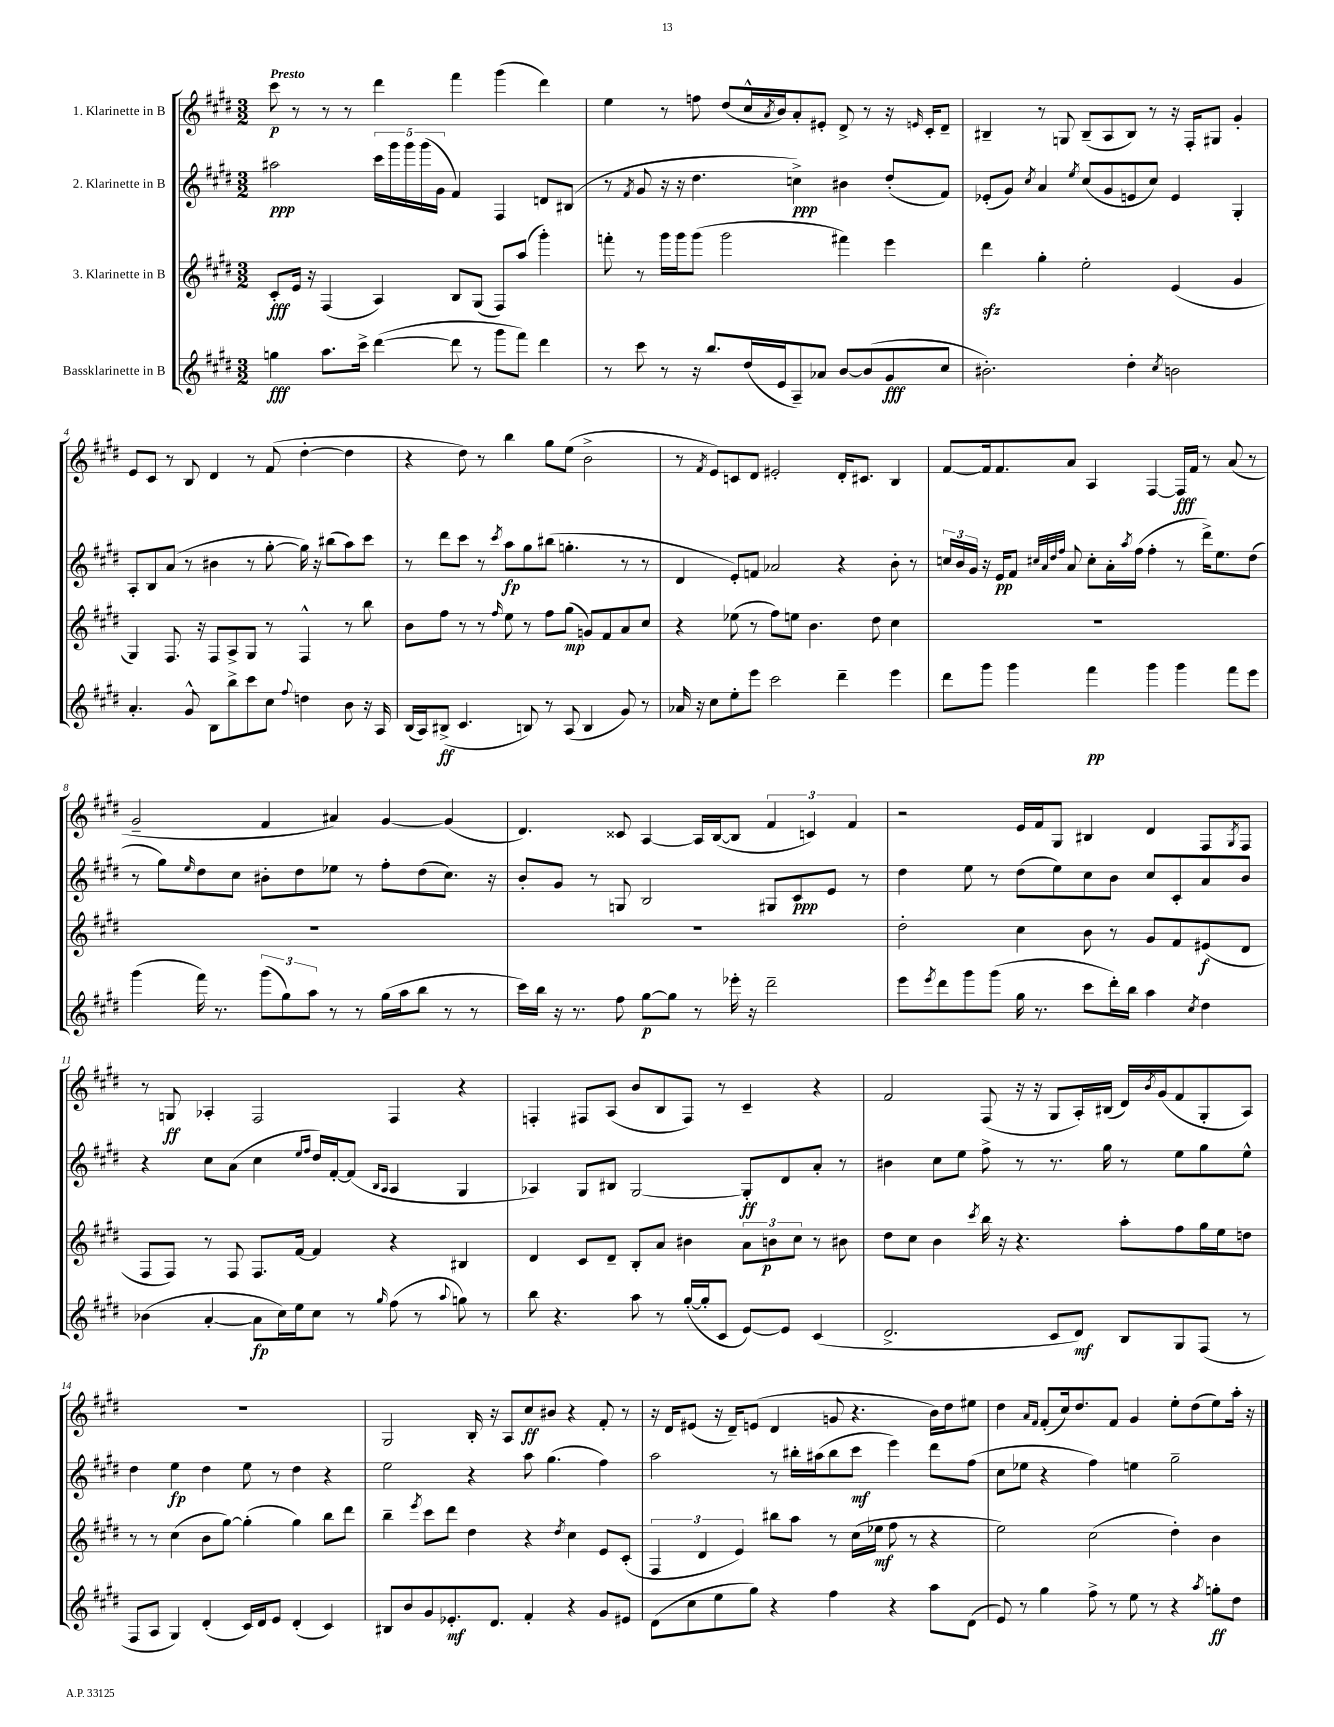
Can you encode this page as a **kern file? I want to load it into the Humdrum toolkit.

**kern	**kern	**kern	**kern
*staff4	*staff3	*staff2	*staff1
*clefG2	*clefG2	*clefG2	*clefG2
*k[f#c#g#d#]	*k[f#c#g#d#]	*k[f#c#g#d#]	*k[f#c#g#d#]
*M3/2	*M3/2	*M3/2	*M3/2
4gg\	8c#'/L	2aa#\	8ccc#\
.	16e/Jk	.	8r
.	16r	.	.
8.aa\L	(4F#/	.	8r
.	.	.	8r
16ccc#^\Jk	.	.	.
([4ddd#\	4A/)	20ccc#\LL	4ddd#\
.	.	20ggg#\	.
.	.	20ggg#\	.
.	.	(20ggg#\	.
.	.	20g#\JJ	.
8ddd#\]	8B/L	4f#/)	4fff#\
8r	(8G#/J	.	.
8ggg#\L	8F#/L)	4F#/	(4ggg#\
8fff#\J)	(8aa/J	.	.
4ddd#\	4ggg#'\)	8d/L	4ddd#\)
.	.	(8B#/J	.
=	=	=	=
8r	8fff'\	8r	4ee\
.	.	8qf#/	.
8ccc#\	8r	8g#/	.
8r	16ggg#\LL	16r	8r
.	16ggg#\J	16r	.
16r	(8ggg#\J	4.dd#\	8ff\
8.bb/L	.	.	.
.	2ggg#\	.	(8dd#/L
(16dd#/L	.	.	16cc#^^/L
.	.	.	8qa/
16e/J	.	.	16b/J)
8A~/)	.	4cc^\)	8a'/
8a-/J	.	.	8e#'/J
[8b/L	4fff#\)	4b#\	8d#^/
(8b/]	.	.	8r
8g#/	4eee\	(8dd#'/L	16r
.	.	.	16qqe/
.	.	.	16c#'/LK
8cc#/J	.	8f#/J)	8d#~/J
=	=	=	=
2.b#'\)	4ddd#\	(8e-'/L	4B#~/
.	.	8g#/J)	.
.	.	8qcc#/	.
.	4gg#'\	4a/	8r
.	.	.	8G/
.	.	8qee/	.
.	2ee'\	(8cc#/L	(8B#~/L
.	.	8g#/	8A/
4dd#'\	.	8e/	8B#/J)
.	.	8cc#/J)	8r
8qcc#/	.	.	.
2b\	(4e/	4e/	16r
.	.	.	16F#'/LK
.	.	.	8G#/J
.	4g#/	4G#'/	4g#'/
=	=	=	=
4.a'/	4G#/)	8A'/L	8e/L
.	.	8B/	8c#/J
.	8.F#/	(8a/J	8r
8g#^^/	.	8r	8B/
.	16r	.	.
8B\L	8F#/L	4b#\	4d#/
8bb^\	8A^/	.	.
8ccc#\	8G#/J	8r	8r
8cc#\J	8r	[8gg#'\	(8f#/
8qqff#/	.	.	.
4dd\	4F#^^/	16gg#\])	[4dd#'\
.	.	16r	.
.	.	(8bb#\L	.
8b\	8r	8aa\)	4dd#\]
16r	8bb\	8ccc#\J	.
16A/	.	.	.
=	=	=	=
(16B/LL	8b\L	8r	4r
16A/J)	.	.	.
(8B#^/J	8ff#\J	8ddd#\L	.
4.c#/	8r	8ccc#\J	8dd#\)
.	8r	8r	8r
.	16qqff#/	8qccc#/	.
.	8ee\	8aa\L	4bb\
8B/)	8r	8gg#\	.
8r	8ff#\L	(8bb#\J	8gg#\L
(8A/	(8gg#\J	4.gg'\	(8ee\J
4B/	8g/L)	.	2b^\
.	8f#/	.	.
8g#/)	8a/	8r	.
8r	8cc#/J	8r	.
=	=	=	=
16a-/	4r	4d#/	8r
16r	.	.	.
.	.	.	8qf#/
8cc#\L	.	.	8e/L)
8ee'\	(8ee-\	8e'/L)	8c/
8eee\J	8r	8f/J	8d#/J
2ccc#\	8ff#\L)	2a-/	2e#'/
.	8ee\J	.	.
.	4.b\	.	.
4ddd#~\	.	4r	16d#'/LK
.	.	.	8.c#/J
.	8dd#\	.	.
4eee\	4cc#\	8b'\	4B/
.	.	8r	.
=	=	=	=
8ddd#\L	1.r	24cc/LL	[8f#/L
.	.	24b/	.
.	.	24g#/JJ	.
8ggg#\J	.	16r	16f#/]k
.	.	16e/LK	8.f#/
4ggg#\	.	8f#/J	.
.	.	32qqcc#/LLL	.
.	.	32qqa/	.
.	.	32qqdd#/	.
.	.	32qqff#/JJJ	.
.	.	8a/	8a/J
4fff#\	.	8cc#'\L	4A/
.	.	16a'\L	.
.	.	8qaa/	.
.	.	(16ff#\JJ	.
4ggg#\	.	4ff#'\	[4F#/
4ggg#\	.	8r	16F#/]LL
.	.	.	16f#/JJ
.	.	16ddd#^\LK)	8r
.	.	8.ee\	.
8fff#\L	.	.	(8a/
8eee\J	.	(8dd#\J	8r
=	=	=	=
(4ggg#\	1.r	8r	2g#~/
.	.	8gg#\L)	.
.	.	16qqee/	.
16fff#\)	.	8dd#\	.
8.r	.	.	.
.	.	8cc#\J	.
(12ggg#\L	.	8b#'\L	4f#/
12gg#\)	.	.	.
.	.	8dd#\	.
12aa\J	.	.	.
8r	.	8ee-\J	4a#/)
8r	.	8r	.
(16gg#\LL	.	8ff#'\L	[4g#/
16aa\J	.	.	.
8bb\J	.	(8dd#\	.
8r	.	8.cc#\J)	(4g#/]
8r	.	.	.
.	.	16r	.
=	=	=	=
16ccc#\LL)	1.r	8b'/L	4.d#/)
16bb\JJ	.	.	.
16r	.	8g#/J	.
8.r	.	.	.
.	.	8r	.
8ff#\	.	8G/	8c##/
[8gg#\L	.	2B/	[4A/
8gg#\]J	.	.	.
8r	.	.	16A/]LL
.	.	.	([16B/J
16eee-'\	.	.	8B/]J
16r	.	.	.
2ddd#~\	.	8G#/L	6f#/
.	.	8c#/	.
.	.	.	6c/)
.	.	8e/J	.
.	.	.	6f#/
.	.	8r	.
=	=	=	=
8eee\L	2dd#'\	4dd#\	2r
8qeee/	.	.	.
8ddd#\	.	.	.
8ggg#\	.	8ee\	.
(8ggg#\J	.	8r	.
16gg#\	4cc#\	(8dd#\L	16e/LL
8.r	.	.	16f#/J
.	.	8ee\)	8G#/J
8ccc#\L	8b\	8cc#\	4B#/
16ddd#'\L)	8r	8b\J	.
16bb\JJ	.	.	.
4aa\	8g#/L	8cc#/L	4d#/
.	8f#/	8c#'/	.
8qcc#/	.	.	.
4dd#\	(8e#/	8a/	8F#/L
.	.	.	8qG#/
.	8d#/J	8b/J	8F#/J
=	=	=	=
(4b-\	8F#/L	4r	8r
.	8F#/J)	.	8G/
[4a'/	8r	8cc#\L	4A-'/
.	8F#/	(8a\J	.
8a\]L	8.F#/L	4cc#\	2F#/
16cc#\L)	.	.	.
16ee\J	[16f#/Jk	.	.
.	.	16qqee/LL	.
.	.	16qqff#/JJ	.
8cc#\J	4f#/]	16dd#/LL)	.
.	.	[16f#'/J	.
8r	.	(8f#/]J	.
.	.	16qqB/LL	.
16qqgg#/	.	16qqA/JJ	.
(8ff#\	4r	4A/	4F#/
8r	.	.	.
8qqaa/	.	.	.
8gg\)	4B#/	4G#/	4r
8r	.	.	.
=	=	=	=
8bb\	4d#/	4A-/)	4F'/
4.r	.	.	.
.	8c#/L	8G#/L	8F#/L
.	8d#~/J	8B#/J	(8A/J
8aa\	8B'/L	[2G#/	8b/L
8r	8a/J	.	8B/
([16gg#'/LL	4b#\	.	8F#/J)
16gg#'/]J	.	.	.
8c#/J	.	.	8r
[8e/L)	12a\L	8G#'/]L	4c#~/
.	12b\	.	.
8e/]J	.	8d#/	.
.	12cc#\J	.	.
(4c#/	8r	8a'/J	4r
.	8b#\	8r	.
=	=	=	=
2.d#^/	8dd#\L	4b#\	2f#/
.	8cc#\J	.	.
.	4b\	8cc#\L	.
.	.	8ee\J	.
.	8qccc#/	.	.
.	16bb\	8ff#^\	(8F#/
.	16r	.	.
.	4.r	8r	16r
.	.	.	16r
8c#/L	.	8.r	8G#/L
8d#/J)	.	.	16A'/L)
.	.	16gg#\	(16B#/JJ
8B/L	8aa'\L	8r	16d#/LL)
.	.	.	8qb/
.	.	.	(16g#/J
8G#/	8ff#\	8ee\L	8f#/
(8F#/J	16gg#\L	8gg#\	8G#'/
.	16ee\J	.	.
8r	8dd\J	8ee^^\J	8A/J)
=	=	=	=
8F#/L	8r	4dd#\	1.r
8A/J	8r	.	.
4G#/)	(4cc#\	4ee\	.
(4d#'/	8b\L	4dd#\	.
.	[8gg#\J)	.	.
16c#/LL)	(4gg#'\]	8ee\	.
16d#/J	.	.	.
8e/J	.	8r	.
(4d#'/	4gg#\)	4dd#\	.
4c#/)	8bb\L	4r	.
.	8ddd#\J	.	.
=	=	=	=
8B#/L	4bb~\	2ee\	2G#/
8b/	.	.	.
.	8qeee/	.	.
8g#/	8ccc#\L	.	.
8.e-'/	8ddd#\J	.	.
.	4dd#\	4r	16B'/
8.d#/J	.	.	16r
.	.	.	8A/L
4f#'/	4r	8aa\	8cc#/
.	.	(4.gg#\	8b#/J
.	8qdd#/	.	.
4r	4cc#\	.	4r
8g#/L	8e/L	4ff#\)	8f#'/
8e#/J	(8c#'/J	.	8r
=	=	=	=
(8d#\L	6F#/	2aa\	16r
.	.	.	16d#/LK
8cc#\	.	.	(8e#/J
.	6d#/	.	.
8ee\	.	.	16r
.	.	.	16d#~/LK)
.	6e/)	.	.
8gg#\J)	.	.	(8e/J
4r	8bb#\L	8r	4d#/
.	8aa\J	16bb#'\LL	.
.	.	(16aa#\J	.
4ff#\	8r	8bb#\	8g/
.	(16cc#\LL	8ccc#\J	4.r
.	16ee-\JJ	.	.
4r	8ff#\	4eee\)	.
.	8r	.	.
8aa\L	4r	8ddd#\L	16b\LL)
.	.	.	16dd#\J
(8d#\J	.	(8ff#\J	8ee#\J
=	=	=	=
8e/)	2ee\)	8cc#\L	4dd#\
8r	.	8ee-\J	.
.	.	.	16qqa/LL
.	.	.	16qqf#/JJ
4gg#\	.	4r	(8f#'/L
.	.	.	16cc#/k)
.	.	.	8.dd#/
8ff#^\	(2cc#\	4ff#\)	.
8r	.	.	8f#/J
8ee\	.	4ee\	4g#/
8r	.	.	.
4r	4dd#'\)	2gg#~\	8ee'\L
.	.	.	(8dd#\
8qaa/	.	.	.
8gg'\L	4b\	.	8ee\)
8dd#\J	.	.	16aa'\Jk
.	.	.	16r
==	==	==	==
*-	*-	*-	*-
